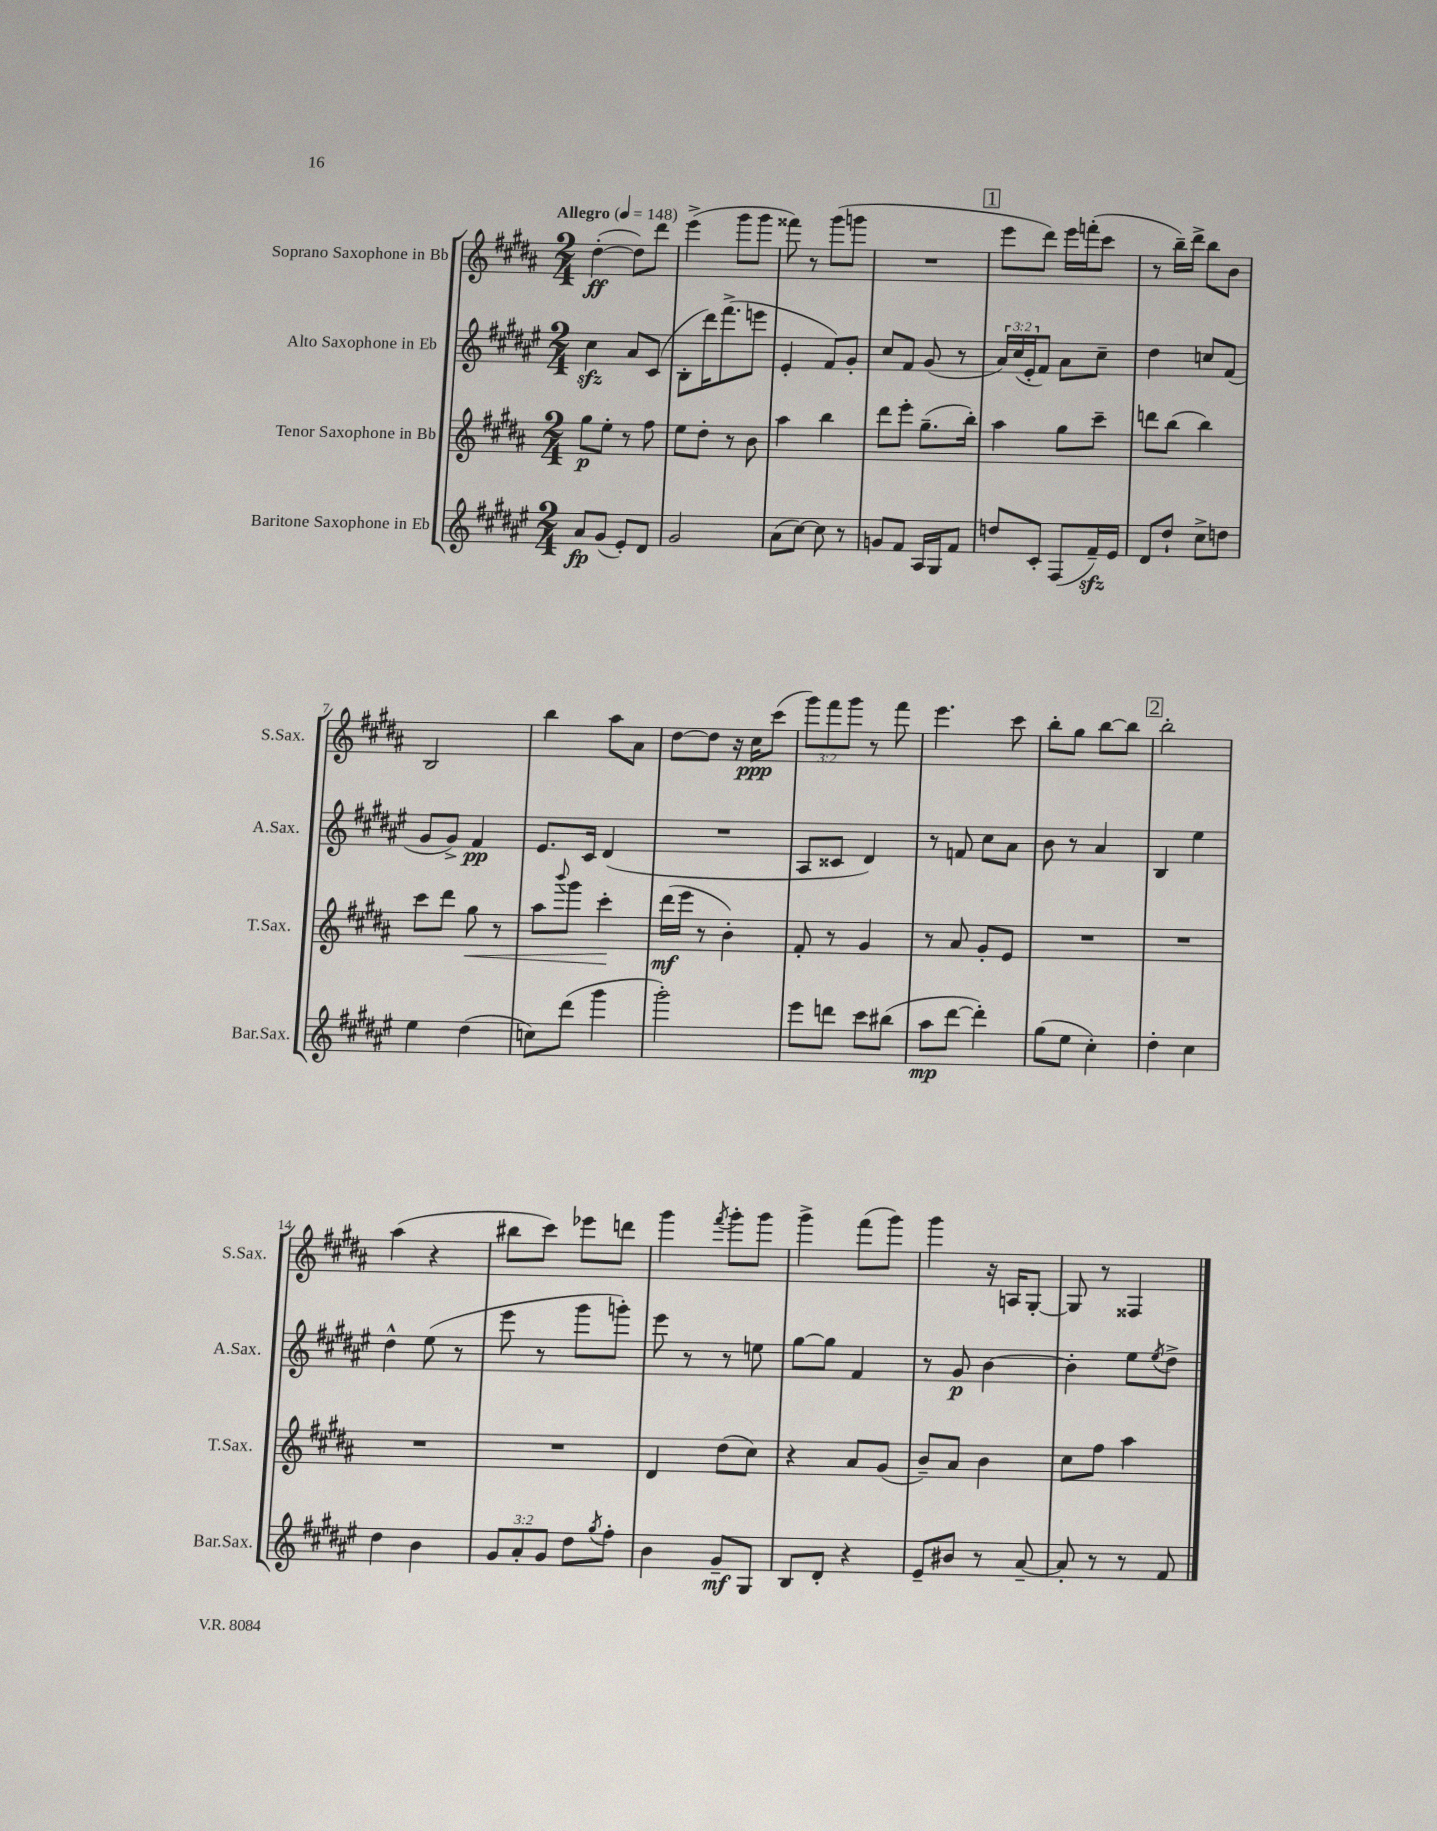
<<
\new StaffGroup <<
\new Staff = "s0" \with { instrumentName = "Soprano Saxophone in Bb" shortInstrumentName = "S.Sax." } {
    \clef treble \key b \major \numericTimeSignature \time 2/4 \override Staff.TupletNumber.text = #tuplet-number::calc-fraction-text \tempo "Allegro" 4 = 148
    dis''4~-.\ff( dis''8) dis'''8 |
    e'''4->( gis'''8 gis'''8 |
    fisis'''8) r8 gis'''8( g'''8 |
    R2 |
    \mark \markup { \box "1" } e'''8 dis'''8) e'''16 f'''16-.( cis'''8 |
    r8 b''16--) dis'''16-> b''8 b'8 |
    b2 |
    b''4 ais''8 ais'8 |
    dis''8~ dis''8 r16 cis''16\ppp cis'''8( |
    \tuplet 3/2 { gis'''8) fis'''8 gis'''8 } r8 fis'''8 |
    e'''4. cis'''8 |
    b''8-. gis''8 b''8~ b''8 |
    \mark \markup { \box "2" } b''2-. |
    ais''4( r4 |
    bis''8 cis'''8) ees'''8 d'''8 |
    gis'''4 \acciaccatura { fis'''8 } gis'''8-. gis'''8 |
    gis'''4-> fis'''8( gis'''8) |
    gis'''4 r16 a16 gis8~-. |
    gis8 r8 fisis4 \bar "|." |
}
\new Staff = "s1" \with { instrumentName = "Alto Saxophone in Eb" shortInstrumentName = "A.Sax." } {
    \clef treble \key fis \major \numericTimeSignature \time 2/4 \override Staff.TupletNumber.text = #tuplet-number::calc-fraction-text
    cis''4\sfz ais'8 cis'8( |
    b8-. dis'''16) fis'''8.->( e'''8 |
    eis'4-. fis'8) gis'8-. |
    cis''8 fis'8 gis'8( r8 |
    \mark \markup { \box "1" } \tuplet 3/2 { ais'16) cis''16( eis'16-. } fis'8) ais'8 cis''8-- |
    dis''4 c''8 fis'8( |
    gis'8 gis'8->) fis'4\pp |
    eis'8. cis'16 dis'4( |
    R2 |
    ais8 cisis'8 dis'4) |
    r8 f'8 cis''8 ais'8 |
    b'8 r8 ais'4 |
    \mark \markup { \box "2" } b4 eis''4 |
    dis''4-^ eis''8( r8 |
    eis'''8 r8 gis'''8 g'''8-.) |
    eis'''8 r8 r8 e''8 |
    gis''8~ gis''8 fis'4 |
    r8 gis'8\p b'4~ |
    b'4-. eis''8 \acciaccatura { eis''8 } dis''8-> \bar "|." |
}
\new Staff = "s2" \with { instrumentName = "Tenor Saxophone in Bb" shortInstrumentName = "T.Sax." } {
    \clef treble \key b \major \numericTimeSignature \time 2/4
    gis''8\p e''8-. r8 fis''8 |
    e''8 dis''8-. r8 b'8 |
    ais''4 b''4 |
    dis'''8 e'''8-. gis''8.--( b''16-.) |
    \mark \markup { \box "1" } ais''4 gis''8 cis'''8-- |
    d'''8 b''8( b''4) |
    cis'''8 dis'''8 gis''8\< r8 |
    ais''8 \appoggiatura { b'''8 } gis'''8 cis'''4-.\! |
    dis'''16\mf( e'''16 r8 b'4-.) |
    fis'8-. r8 gis'4 |
    r8 ais'8 gis'8-. e'8 |
    R2 |
    \mark \markup { \box "2" } R2 |
    R2 |
    R2 |
    dis'4 dis''8( cis''8) |
    r4 ais'8 gis'8( |
    b'8--) ais'8 b'4 |
    cis''8 fis''8 ais''4 \bar "|." |
}
\new Staff = "s3" \with { instrumentName = "Baritone Saxophone in Eb" shortInstrumentName = "Bar.Sax." } {
    \clef treble \key fis \major \numericTimeSignature \time 2/4 \override Staff.TupletNumber.text = #tuplet-number::calc-fraction-text
    ais'8\fp gis'8( eis'8-.) dis'8 |
    gis'2 |
    ais'8( cis''8~) cis''8 r8 |
    g'8 fis'8 ais16 gis16 fis'8 |
    \mark \markup { \box "1" } d''8 cis'8-. fis8( fis'16--\sfz) eis'16 |
    dis'8 dis''8-! cis''8-> d''8 |
    eis''4 dis''4( |
    c''8) dis'''8( gis'''4 |
    gis'''2-.) |
    eis'''8 d'''8 cis'''8 bis''8( |
    ais''8\mp dis'''8~ dis'''4-.) |
    gis''8( eis''8 cis''4-.) |
    \mark \markup { \box "2" } dis''4-. cis''4 |
    dis''4 b'4 |
    \tuplet 3/2 { gis'8 ais'8-. gis'8 } dis''8 \acciaccatura { gis''8 } fis''8-. |
    b'4 gis'8--\mf gis8 |
    b8 dis'8-. r4 |
    eis'8-- bis'8 r8 ais'8~-- |
    ais'8-. r8 r8 fis'8 \bar "|." |
}
>>
>>
